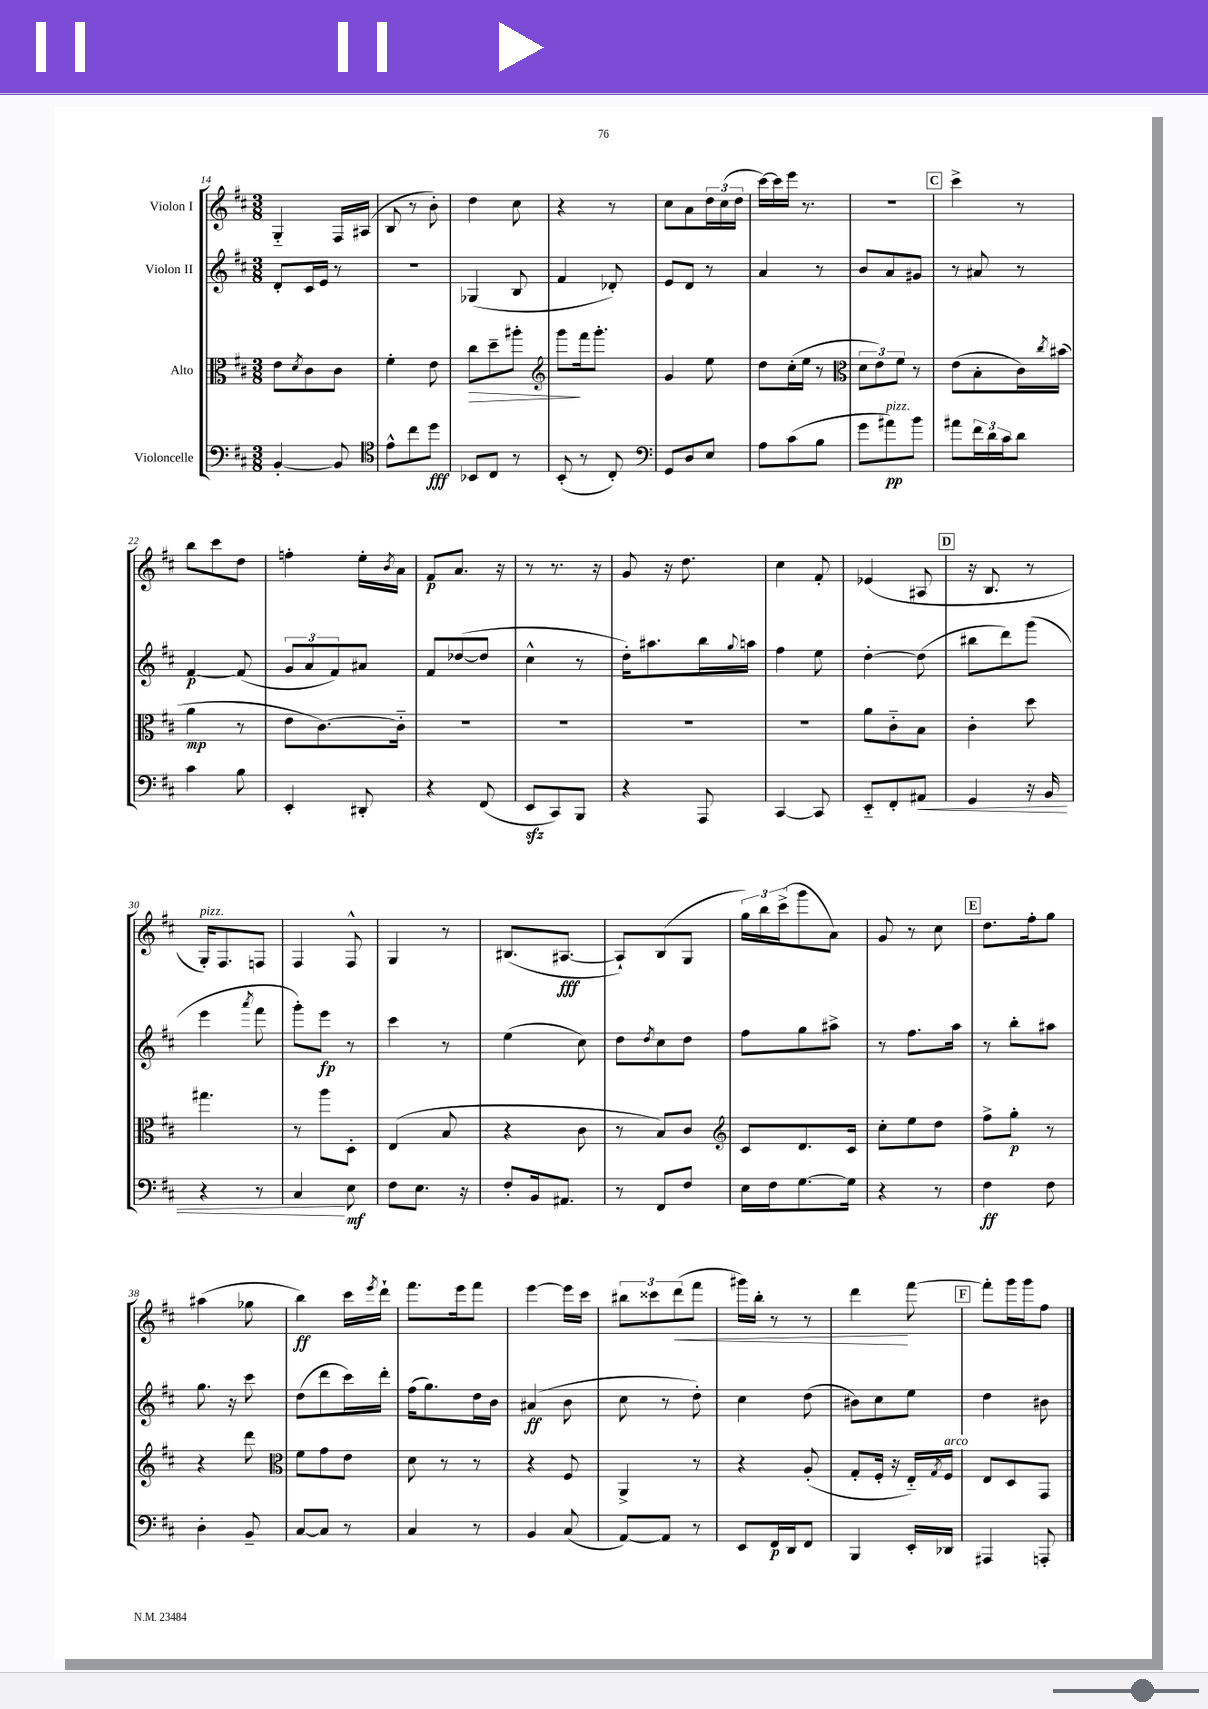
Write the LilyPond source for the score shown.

<<
\new StaffGroup <<
\new Staff = "s0" \with { instrumentName = "Violon I" } {
    \clef treble \key d \major \numericTimeSignature \time 3/8
    g4-_ fis16 ais16( |
    b8 r8 b'8-.) |
    d''4 cis''8 |
    r4 r8 |
    cis''8 a'8 \tuplet 3/2 { d''16 cis''16( d''16 } |
    cis'''16~) cis'''16 e'''16 r8. |
    R4. |
    \mark \markup { \box "C" } cis'''4-> r8 |
    b''8 cis'''8 d''8 |
    f''4-. e''16-. \acciaccatura { b'8 } a'16 |
    fis'8\p a'8. r16 |
    r8 r8. r16 |
    g'8 r16 d''8. |
    cis''4 fis'8-. |
    ees'4( ais8 |
    \mark \markup { \box "D" } r16 b8. r8 |
    g16-.^\markup { \italic "pizz." }) fis8. f8 |
    fis4 fis8-^ |
    g4 r8 |
    bis8.( ais8.~\fff |
    ais8-!) b8( g8 |
    \tuplet 3/2 { g''16) b''16 cis'''16->( } g'''8 a'8) |
    g'8 r8 cis''8 |
    \mark \markup { \box "E" } d''8. fis''16-. g''8 |
    ais''4( ges''8 |
    b''4\ff) cis'''16 \acciaccatura { e'''8 } d'''16-! |
    fis'''8. e'''16 fis'''8 |
    e'''4~ e'''16 cis'''16 |
    \tuplet 3/2 { bis''8 cisis'''8 d'''8\<( } fis'''8 |
    gis'''16) b''16-. r8 r8 |
    d'''4\! fis'''8~ |
    \mark \markup { \box "F" } fis'''8-. g'''16 g'''16 fis''8 \bar "|." |
}
\new Staff = "s1" \with { instrumentName = "Violon II" } {
    \clef treble \key d \major \numericTimeSignature \time 3/8
    d'8-. cis'16 e'16 r8 |
    R4. |
    ges4( b8 |
    fis'4 des'8-.) |
    e'8 d'8 r8 |
    a'4 r8 |
    b'8 a'8 gis'8 |
    \mark \markup { \box "C" } r8 ais'8 r8 |
    fis'4~\p fis'8( |
    \tuplet 3/2 { g'8 a'8 fis'8) } ais'8 |
    fis'8 des''8~( des''8 |
    cis''4-^ r8 |
    d''16-.) ais''8. b''16 \appoggiatura { g''8 } a''16 |
    fis''4 e''8 |
    d''4~-. d''8( |
    \mark \markup { \box "D" } bis''8 d'''8) g'''8( |
    e'''4 \acciaccatura { a'''8 } fis'''8 |
    g'''8-.) e'''8\fp r8 |
    cis'''4 r8 |
    e''4( cis''8) |
    d''8 \acciaccatura { d''8 } cis''8 d''8 |
    fis''8 g''8 ais''8-> |
    r8 fis''8. a''16 |
    \mark \markup { \box "E" } r8 b''8-. ais''8 |
    g''8. r16 cis'''8 |
    d''8( d'''8 cis'''16) d'''16-. |
    fis''16( g''8.) d''16 b'16 |
    ais'4\ff( b'8 |
    cis''8 r8 d''8-.) |
    cis''4 d''8( |
    bis'8) cis''8 e''8 |
    \mark \markup { \box "F" } d''4 bis'8 \bar "|." |
}
\new Staff = "s2" \with { instrumentName = "Alto" } {
    \clef alto \key d \major \numericTimeSignature \time 3/8
    e'8 \acciaccatura { d'8 } cis'8 cis'8 |
    fis'4-. e'8 |
    cis''8\> d''8-- ais''8-. |
    \clef treble g'''8\! fis'''16 g'''8.-. |
    g'4 e''8 |
    d''8 cis''16-.( e''16 r8 |
    \clef alto \tuplet 3/2 { d'8 e'8) fis'8 } r8 |
    \mark \markup { \box "C" } e'8( b8-. cis'16) \acciaccatura { cis''8 } bis'16( |
    a'4\mp r8 |
    e'8 cis'8.~) cis'16-_ |
    R4. |
    R4. |
    R4. |
    R4. |
    a'8 cis'8-_ b8 |
    \mark \markup { \box "D" } cis'4-. d''8 |
    gis''4. |
    r8 a''8 d8-. |
    e4( b8 |
    r4 cis'8 |
    r8 b8) cis'8 |
    \clef treble cis'8 d'8. cis'16 |
    cis''8-. e''8 d''8 |
    \mark \markup { \box "E" } fis''8-> g''8-.\p r8 |
    r4 d'''8 |
    \clef alto fis'8 g'8 e'8 |
    d'8 r8 r8 |
    r4 fis8 |
    a,4-> r8 |
    r4 a8-.( |
    g8-. fis16-. r16 e16-_) \acciaccatura { g8 } fis16^\markup { \italic "arco" } |
    \mark \markup { \box "F" } e8 d8 g,8 \bar "|." |
}
\new Staff = "s3" \with { instrumentName = "Violoncelle" } {
    \clef bass \key d \major \numericTimeSignature \time 3/8
    b,4~-. b,8 |
    \clef tenor e'8-^ cis''8 d''8\fff |
    bes,8 cis8 r8 |
    b,8-.( r8 cis8-.) |
    \clef bass g,8 d8 e8 |
    a8 cis'8( b8 |
    g'8 ais'8\pp^\markup { \italic "pizz." }) b'8 |
    \mark \markup { \box "C" } ais'8 \tuplet 3/2 { fis'16 d'16 cis'16 } d'8 |
    cis'4 b8 |
    e,4-. dis,8-. |
    r4 fis,8( |
    e,8\sfz cis,8) b,,8 |
    r4 a,,8 |
    cis,4~ cis,8 |
    e,8-_ fis,8-. ais,8\< |
    \mark \markup { \box "D" } g,4 r16 b,16 |
    r4 r8 |
    cis4\! e8\mf |
    fis8 e8. r16 |
    fis8-. b,16 ais,8. |
    r8 fis,8 fis8 |
    e16 fis16 g8.~ g16 |
    r4 r8 |
    \mark \markup { \box "E" } fis4\ff fis8 |
    d4-. b,8-- |
    cis8~ cis8 r8 |
    cis4 r8 |
    b,4 cis8( |
    a,8~) a,8 r8 |
    e,8 fis,16\p d,16 fis,8 |
    b,,4 e,16-. des,16 |
    \mark \markup { \box "F" } ais,,4 a,,8-. \bar "|." |
}
>>
>>
\layout { \context { \Score currentBarNumber = #14 } }
